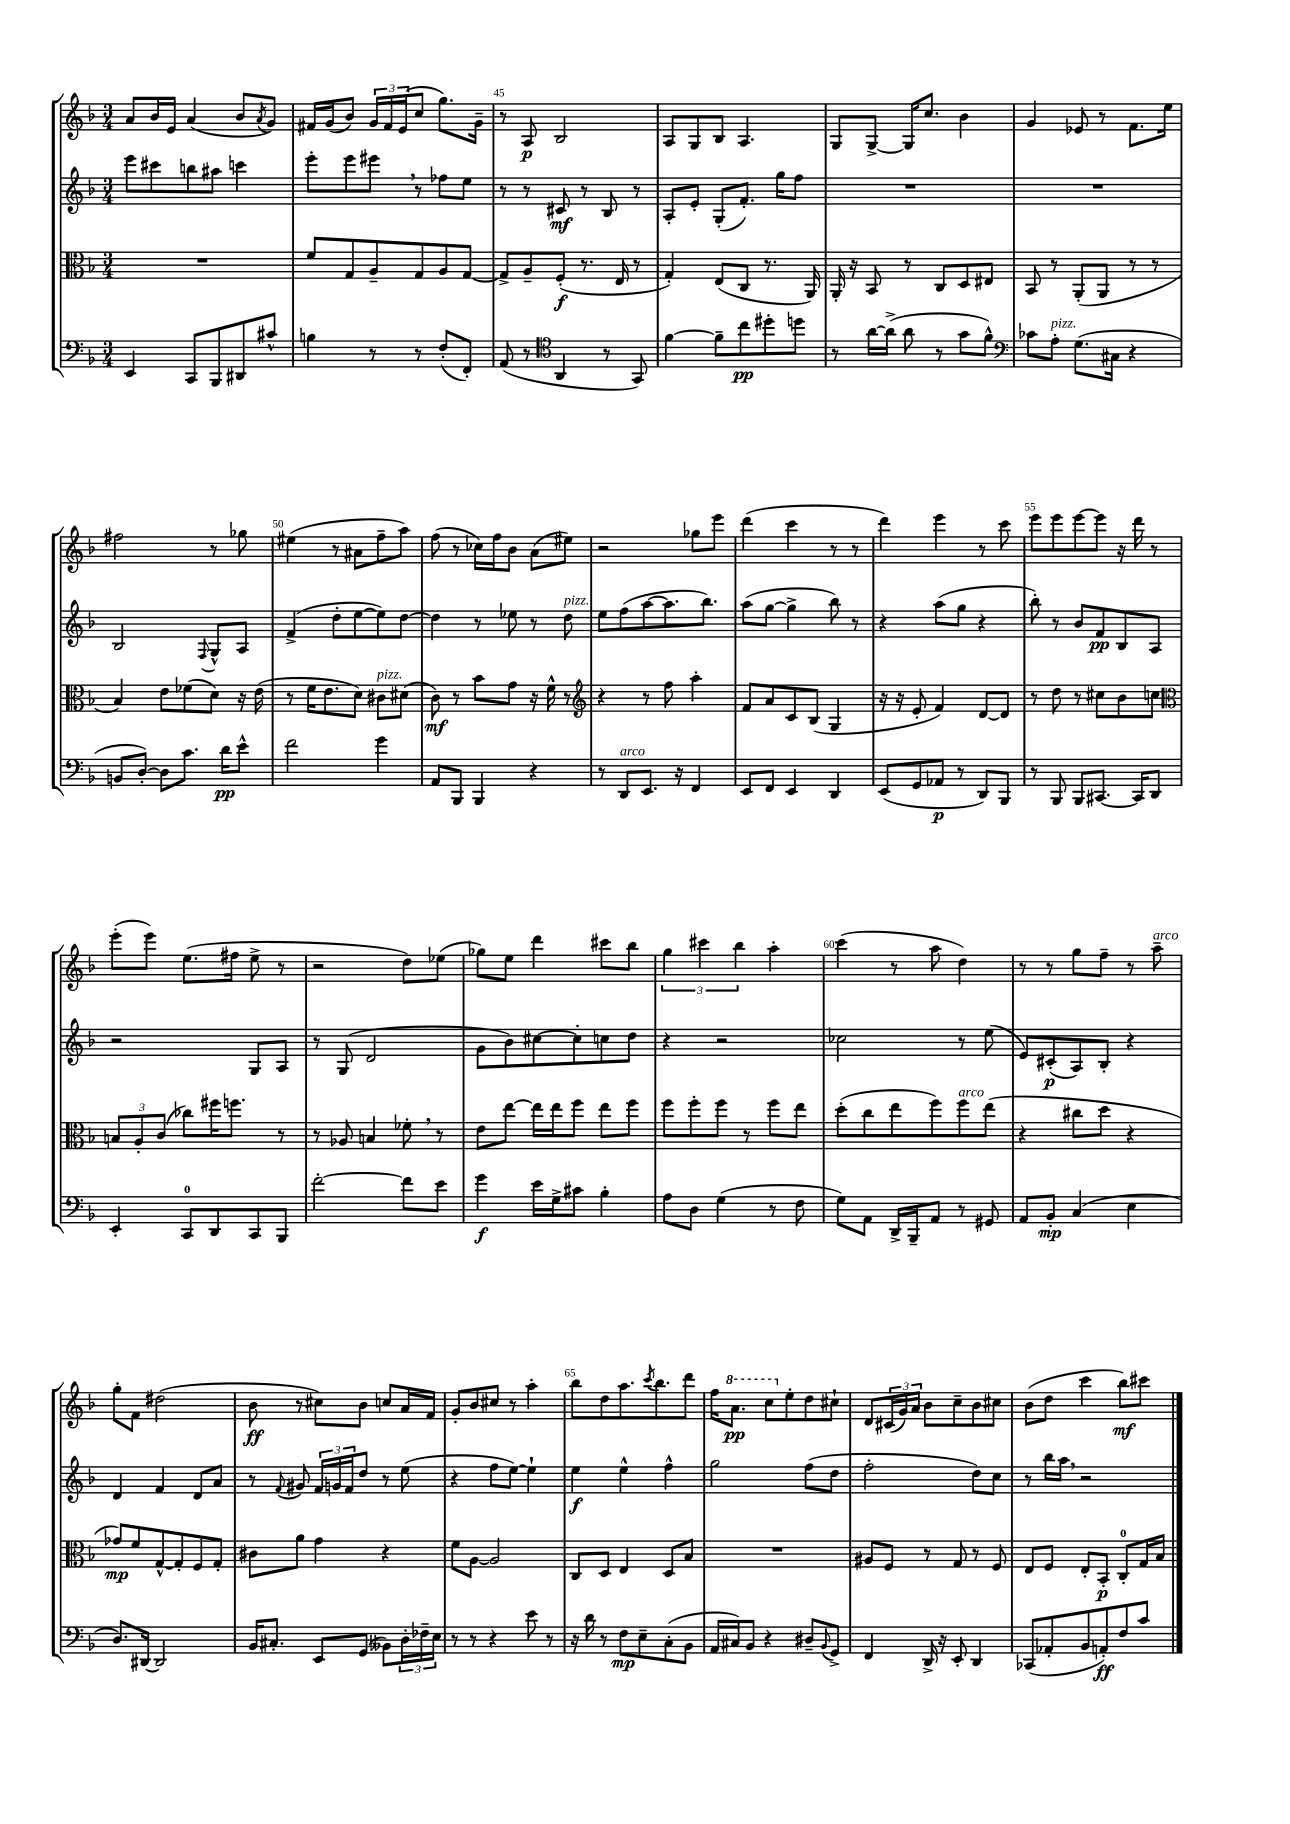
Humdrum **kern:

**kern	**kern	**kern	**kern
*staff4	*staff3	*staff2	*staff1
*clefF4	*clefC3	*clefG2	*clefG2
*k[b-]	*k[b-]	*k[b-]	*k[b-]
*M3/4	*M3/4	*M3/4	*M3/4
4EE	2.r	8eee	8a
.	.	8ccc#	16b-
.	.	.	16e
8CC	.	8bb	(4a
8BBB-	.	8aa#	.
8DD#	.	4ccc	8b-
.	.	.	8qa
8c#^^	.	.	8g)
=	=	=	=
4B	8f	8eee'	16f#
.	.	.	(16g
.	8G	8eee	8b-)
8r	8A~	8eee#	24g
.	.	.	24f#
.	.	.	(24e
8r	8G	8r	8cc
(8F'	8A	8ff-	8.gg)
8FF')	[8G	8ee	.
.	.	.	16g~
=	=	=	=
(8AA	8G^]	8r	8r
8r	8A~	8r	8A
*clefC4	*	*	*
4AA	(8F'	8c#	2B-
.	8.r	8r	.
8r	.	8B-	.
.	16E	.	.
8GG)	8r	8r	.
=	=	=	=
[4f	4G')	8A'	8A
.	.	8e'	8G
8f~]	(8E	(8G'	8B-
8cc	8C	8.f')	4.A
8dd#'	8.r	.	.
.	.	16gg	.
8dd	.	8ff	.
.	16AA)	.	.
=	=	=	=
8r	16AA'	2.r	8G
.	16r	.	.
[16a	8BB-	.	[8G^
(16a^]	.	.	.
8a	8r	.	16G]
.	.	.	8.cc
8r	8C	.	.
8g	8D	.	4b-
8f^^)	8E#	.	.
=	=	=	=
*clefF4	*	*	*
8c-	8BB-	2.r	4g
8A'	8r	.	.
(8.G	(8AA'	.	8e-
.	8AA	.	8r
16C#	.	.	.
4r	8r	.	8.f
.	8r	.	.
.	.	.	16ee
=	=	=	=
8BB	4B-)	2B-	2ff#
[8D')	.	.	.
8D]	8e	.	.
8.c	(8f-	.	.
.	.	8qqF	.
.	8d)	8G^^	8r
16d	.	.	.
8e^^	16r	8A	8gg-
.	(16e	.	.
=	=	=	=
2f	8r	(4f^	(4ee#
.	16f	.	.
.	8.e	.	.
.	.	8dd'	8r
.	8d)	[8ee	8a#
4g	8c#	8ee])	8ff~
.	(8d#	[8dd	8aa)
=	=	=	=
8AA	8c)	4dd]	(8ff
8BBB-	8r	.	8r
4BBB-	8b-	8r	16cc-)
.	.	.	16ff
.	8g	8ee-	8b-
4r	16r	8r	(8a
.	16f^^	.	.
.	8r	8dd	8ee#)
=	=	=	=
*	*clefG2	*	*
8r	4r	8ee	2r
8DD	.	(8ff	.
8.EE	8r	[8aa	.
.	8ff	8.aa]	.
16r	.	.	.
4FF	4aa'	.	8gg-
.	.	8.bb-)	.
.	.	.	8eee
=	=	=	=
8EE	8f	(8aa	(4ddd
8FF	8a	[8gg	.
4EE	8c	4gg^]	4ccc
.	(8B-	.	.
4DD	4G	8bb-)	8r
.	.	8r	8r
=	=	=	=
(8EE	16r	4r	4ddd)
.	16r	.	.
8GG	8e'	.	.
8AA-	4f)	(8aa	4eee
8r	.	8gg	.
8DD)	[8d	4r	8r
8BBB-	8d]	.	8ccc
=	=	=	=
8r	8r	8bb-')	8eee
8BBB-	8dd	8r	8eee
8BBB-	8r	8b-	[8eee
[8.CC#	8cc#	8f	8eee]
.	8b-	8B-	16r
16CC#]	.	.	16ddd
8DD	8cc	8A	8r
=	=	=	=
*	*clefC3	*	*
4EE'	12B	2r	(8eee'
.	12A'	.	.
.	.	.	8eee)
.	(12c	.	.
8CC	8cc-)	.	(8.ee
8DD	16ff#	.	.
.	8.ff	.	16ff#
8CC	.	8G	8ee^
8BBB-	8r	8A	8r
=	=	=	=
[2f'	8r	8r	2r
.	8A-	(8G	.
.	4B	2d	.
8f]	8f-'	.	8dd)
8e	8r	.	(8ee-
=	=	=	=
4g	8e	8g	8gg-)
.	[8ee	8b-)	8ee
16e	16ee]	[8cc#	4ddd
16G^	16ee	.	.
8c#	8ff	8cc#']	.
4B-'	8ee	8cc	8ccc#
.	8ff	8dd	8bb-
=	=	=	=
8A	8ff	4r	6gg
8D	8ff'	.	.
.	.	.	6ccc#
(4G	8ff	2r	.
.	.	.	6bb-
.	8r	.	.
8r	8ff	.	4aa'
8F	8ee	.	.
=	=	=	=
8G)	(8dd'	2cc-	(4ccc
8AA	8cc	.	.
16DD^	8ee	.	8r
16BBB-~	.	.	.
8AA	8ff)	.	8aa
8r	8ff	8r	4dd)
8GG#	(8ee	(8ee	.
=	=	=	=
8AA	4r	8e)	8r
8BB-'	.	(8c#'	8r
(4C	8cc#	8A)	8gg
.	8dd	8B-'	8ff~
4E	4r	4r	8r
.	.	.	8aa~
=	=	=	=
8.D)	8g-)	4d	8gg'
.	8f	.	8f
[16DD#	.	.	.
2DD#]	[8G^^	4f	(2dd#
.	8G']	.	.
.	8F	8d	.
.	8G'	8a	.
=	=	=	=
16BB-	8c#	8r	8b-
8.C#'	.	.	.
.	.	8qqf	.
.	8a	8g#	8r
8EE	4g	24f	8cc#)
.	.	24g	.
.	.	24f	.
(8GG	.	8dd	8b-
8BB--)	4r	8r	8cc
24D'	.	(8ee	16a
24F-~	.	.	.
.	.	.	16f
24E	.	.	.
=	=	=	=
8r	8f	4r	8g'
8r	[8A	.	8b-
4r	2A]	8ff	8cc#
.	.	[8ee)	8r
8e	.	4ee`]	4aa'
8r	.	.	.
=	=	=	=
16r	8C	4ee	8bb-
16d	.	.	.
8r	8D	.	8dd
8F	4E	4ee^^	8.aa
8E~	.	.	.
.	.	.	8qccc
.	.	.	8.bb-
(8C'	8D	4ff^^	.
8BB-	8B-	.	8ddd
=	=	=	=
16AA	2.r	2gg	16ff
16C#)	.	.	8.aa
8BB-	.	.	.
4r	.	.	8ccc
.	.	.	8ee'
8D#~	.	(8ff	8dd
8qqBB-	.	.	.
8GG^	.	8dd	8cc#`
=	=	=	=
4FF	8A#	2ff'	8d
.	8F	.	(24c#
.	.	.	24g)
.	.	.	24a
16DD^	8r	.	8b-
16r	.	.	.
8EE'	8G	.	8cc~
4DD	8r	8dd)	8b-
.	8F	8cc	8cc#
=	=	=	=
(8CC-	8E	8r	(8b-
8AA-'	8F	16bb-	8dd
.	.	16aa	.
8BB-	8E'	2r	4ccc
8AA')	8BB-'	.	.
8F	8C'	.	8bb-)
8c	16G	.	8ccc#
.	16B-	.	.
==	==	==	==
*-	*-	*-	*-
